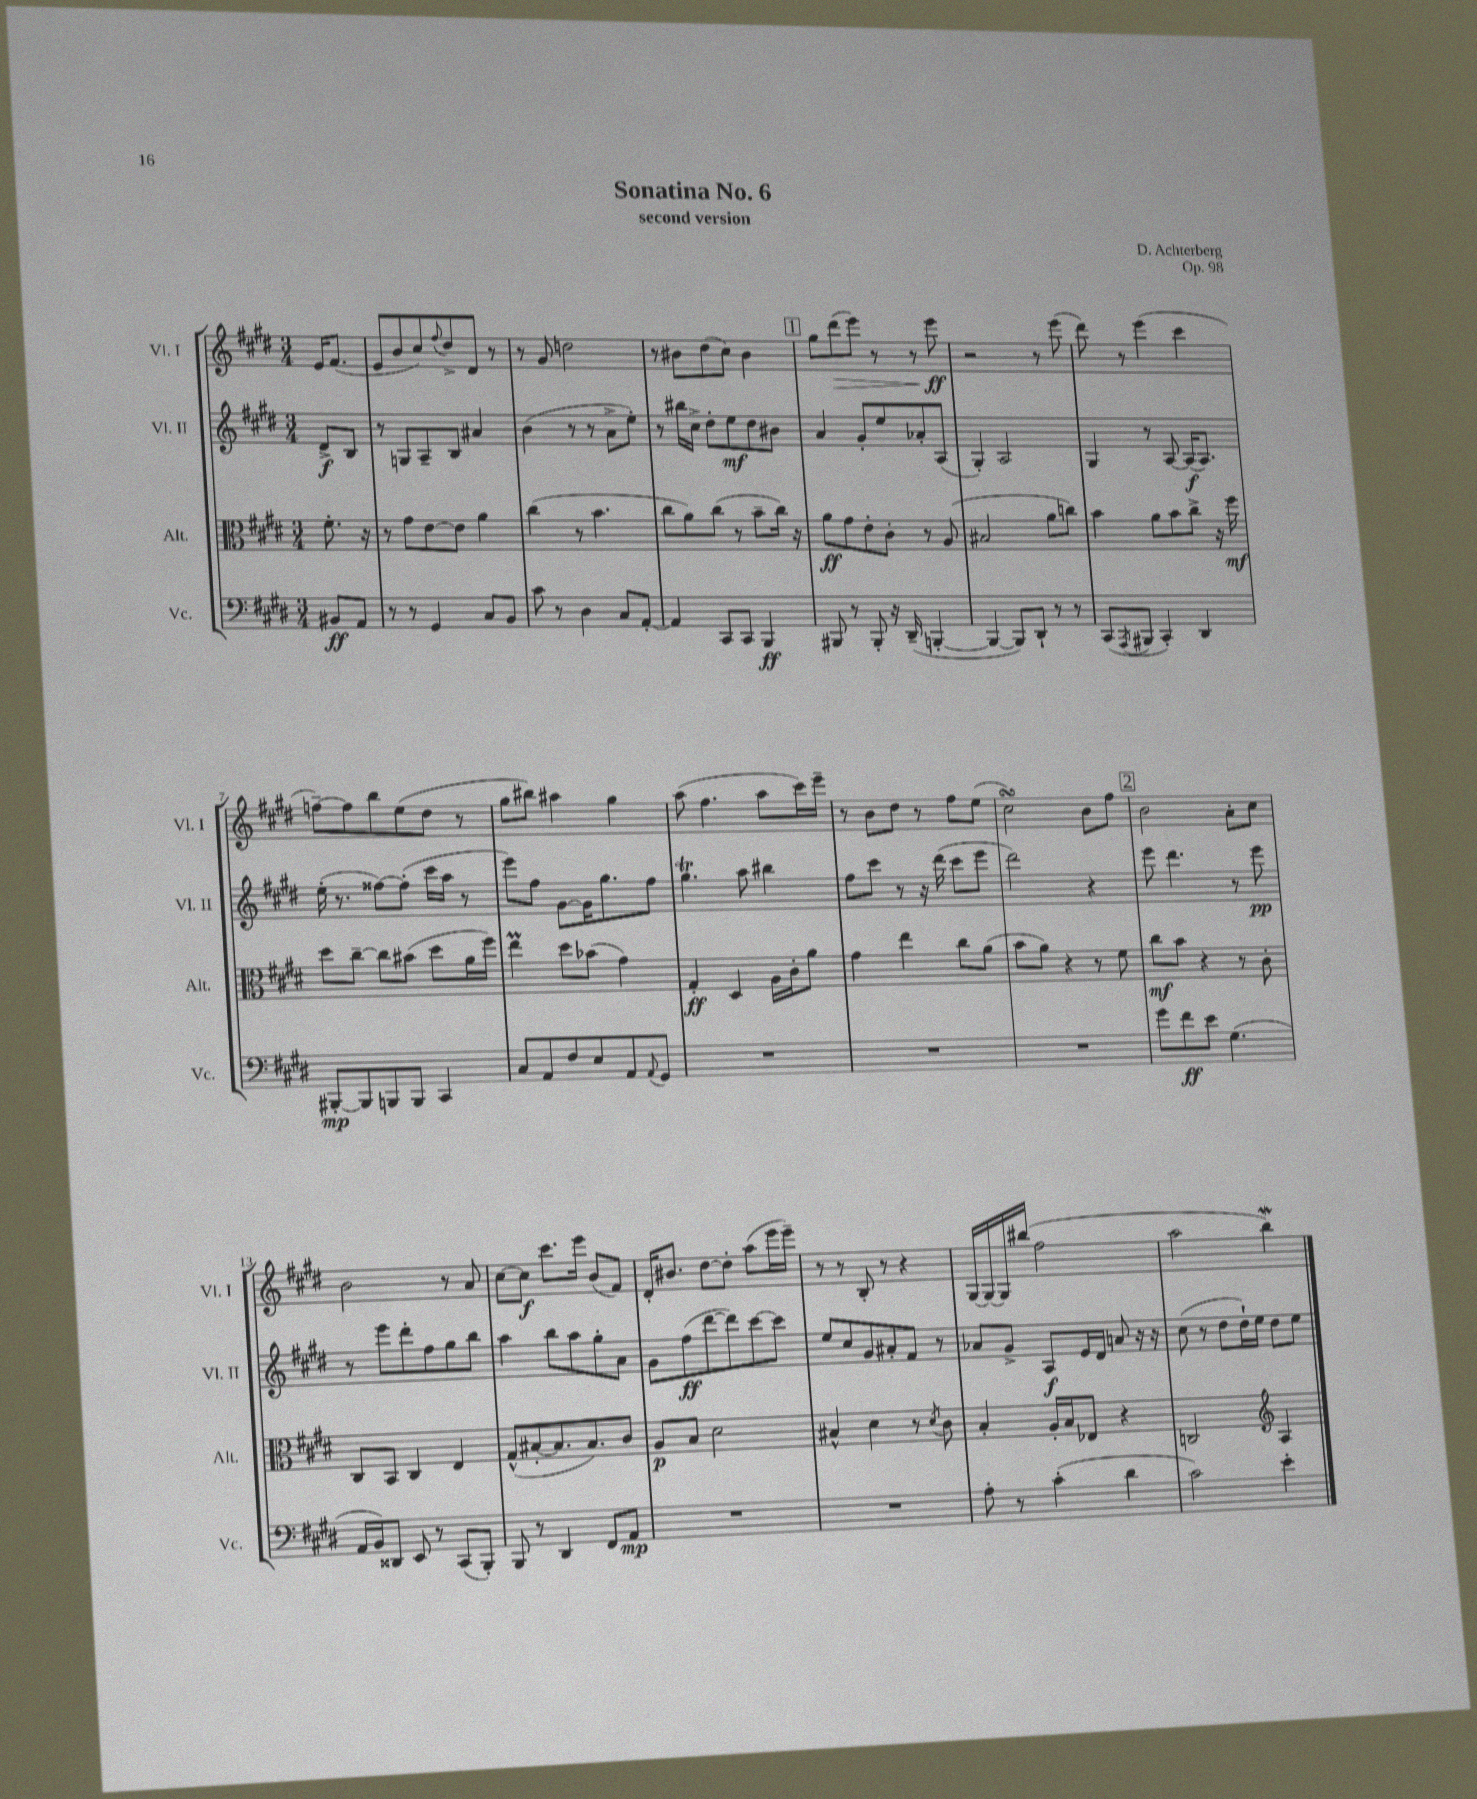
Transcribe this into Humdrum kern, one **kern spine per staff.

**kern	**kern	**kern	**kern
*staff4	*staff3	*staff2	*staff1
*clefF4	*clefC3	*clefG2	*clefG2
*k[f#c#g#d#]	*k[f#c#g#d#]	*k[f#c#g#d#]	*k[f#c#g#d#]
*M3/4	*M3/4	*M3/4	*M3/4
8BB#	8.f#'	8d#^	16e
.	.	.	(8.f#
8AA	.	8B	.
.	16r	.	.
=	=	=	=
8r	8r	8r	8e
8r	8g#	8G	8b
4GG#	[8e	8A~	8cc#)
.	.	.	8qqff#
.	8e]	8B	8dd#^
8C#	4a	4a#	8d#
8BB	.	.	8r
=	=	=	=
8c#	(4cc#	(4b	8r
8r	.	.	8g#
4D#	8r	8r	2dd
.	4.b	8r	.
8C#	.	8a^	.
[8AA'	.	8ee')	.
=	=	=	=
4AA]	8cc#	8r	8r
.	8a)	16bb#	8b#
.	.	16cc#^	.
8CC#	(8cc#	8dd#'	(8dd#
8CC#	8r	8ee	8cc#)
4BBB	8b~	8dd#	4b#
.	16cc#)	8b#	.
.	16r	.	.
=	=	=	=
8BBB#	8a	4a	8gg#
8r	8g#	.	(8ddd#
8BBB#'	8e'	8g#'	8eee)
16r	8c#'	8ee	8r
(16DD#~	.	.	.
[4BBB'	8r	8a-'	8r
.	(8A	(8A	8eee
=	=	=	=
4BBB_	2B#	4G#')	2r
8BBB])	.	2A	.
8DD#`	.	.	.
8r	8a	.	8r
8r	8cc)	.	(8eee
=	=	=	=
(8CC#	4b	4G#	8ddd#)
8qAAA	.	.	.
8BBB#	.	.	8r
4CC#')	8a	8r	(4eee
.	8b	[8A	.
4DD#	8cc#^	(16A]	4ccc#
.	.	8.A)	.
.	16r	.	.
.	16ff#	.	.
=	=	=	=
[8BBB#'	8dd#	(16ee'	[8ff~)
.	.	8.r	.
8BBB#]	[8cc#~	.	8ff]
8BBB	8cc#]	[8ff##)	8bb
8BBB	(8b#	(8ff##']	(8ee
4CC#	8dd#	16ccc#	8dd#
.	.	16aa	.
.	16a	8r	8r
.	16ff#)	.	.
=	=	=	=
8C#	4ee	8eee)	8gg#
8AA	.	8ff#	8bb#)
8F#	8dd#	[8g#	4aa#
8E	(8b-	16g#]	.
.	.	8.gg#	.
8AA	4g#)	.	4gg#
8qqAA	.	.	.
8GG#	.	8ff#	.
=	=	=	=
2.r	4G#'	4.gg#	(8aa
.	.	.	4.ff#
.	4D#	.	.
.	.	8aa	.
.	16A	4bb#	8aa
.	16c#'	.	.
.	8a	.	16ccc#)
.	.	.	16eee~
=	=	=	=
2.r	4g#	8ff#	8r
.	.	8ccc#	8b
.	4ee	8r	8dd#
.	.	16r	8r
.	.	(16ddd#	.
.	8cc#	8ccc#	8ff#
.	(8a	8eee	(8ee
=	=	=	=
2.r	8b	2ddd#)	2cc#)
.	8a)	.	.
.	4r	.	.
.	8r	4r	8b
.	8f#	.	8ff#
=	=	=	=
8g#	8cc#	8eee	2b
8f#	8b	4.ddd#	.
8e	4r	.	.
(4.G#	.	.	.
.	8r	8r	8a'
.	8c#'	8eee	8cc#
=	=	=	=
16AA	8C#	8r	2b
16BB)	.	.	.
8DD##	8BB	8eee	.
8EE	4C#	8ddd#'	.
8r	.	8ff#	.
(8CC#	4E	8gg#	8r
8BBB')	.	8bb	8a
=	=	=	=
8BBB	(8G#^^	4aa	[8cc#
8r	[8B#'	.	8cc#]
4DD#	8.B#]	8bb	8.ccc#
.	.	8aa	.
.	8.B#)	.	16eee
8FF#	.	8gg#'	(8b
8AA	8c#	8a	8f#)
=	=	=	=
2.r	8A	8g#	16d#'
.	.	.	8.b#
.	8B	(8ff#	.
.	2d#	[8ddd#	[8dd#
.	.	8ddd#])	8dd#']
.	.	[8ccc#	(8aa
.	.	8ccc#]	16eee
.	.	.	16eee~)
=	=	=	=
2.r	4B#^^	8ee	8r
.	.	8cc#	8r
.	4d#	8g#	8B'
.	.	8a#'	8r
.	8r	8f#	4r
.	8qd#	.	.
.	8c#	8r	.
=	=	=	=
8A'	4B'	8a-	[16G#
.	.	.	16G#_
8r	.	8g#^	16G#]
.	.	.	(16bb#
(4c#'	16A'	8A	2ff#
.	16B	.	.
.	8E-	16e	.
.	.	16d#	.
4d#	4r	8a	.
.	.	16r	.
.	.	16r	.
=	=	=	=
2c#)	2C	(8cc#	2aa
.	.	8r	.
.	.	8dd#	.
.	.	16dd#`)	.
.	.	16ee	.
*	*clefG2	*	*
4e'	4A	8dd#	4bb)
.	.	8ee	.
==	==	==	==
*-	*-	*-	*-
